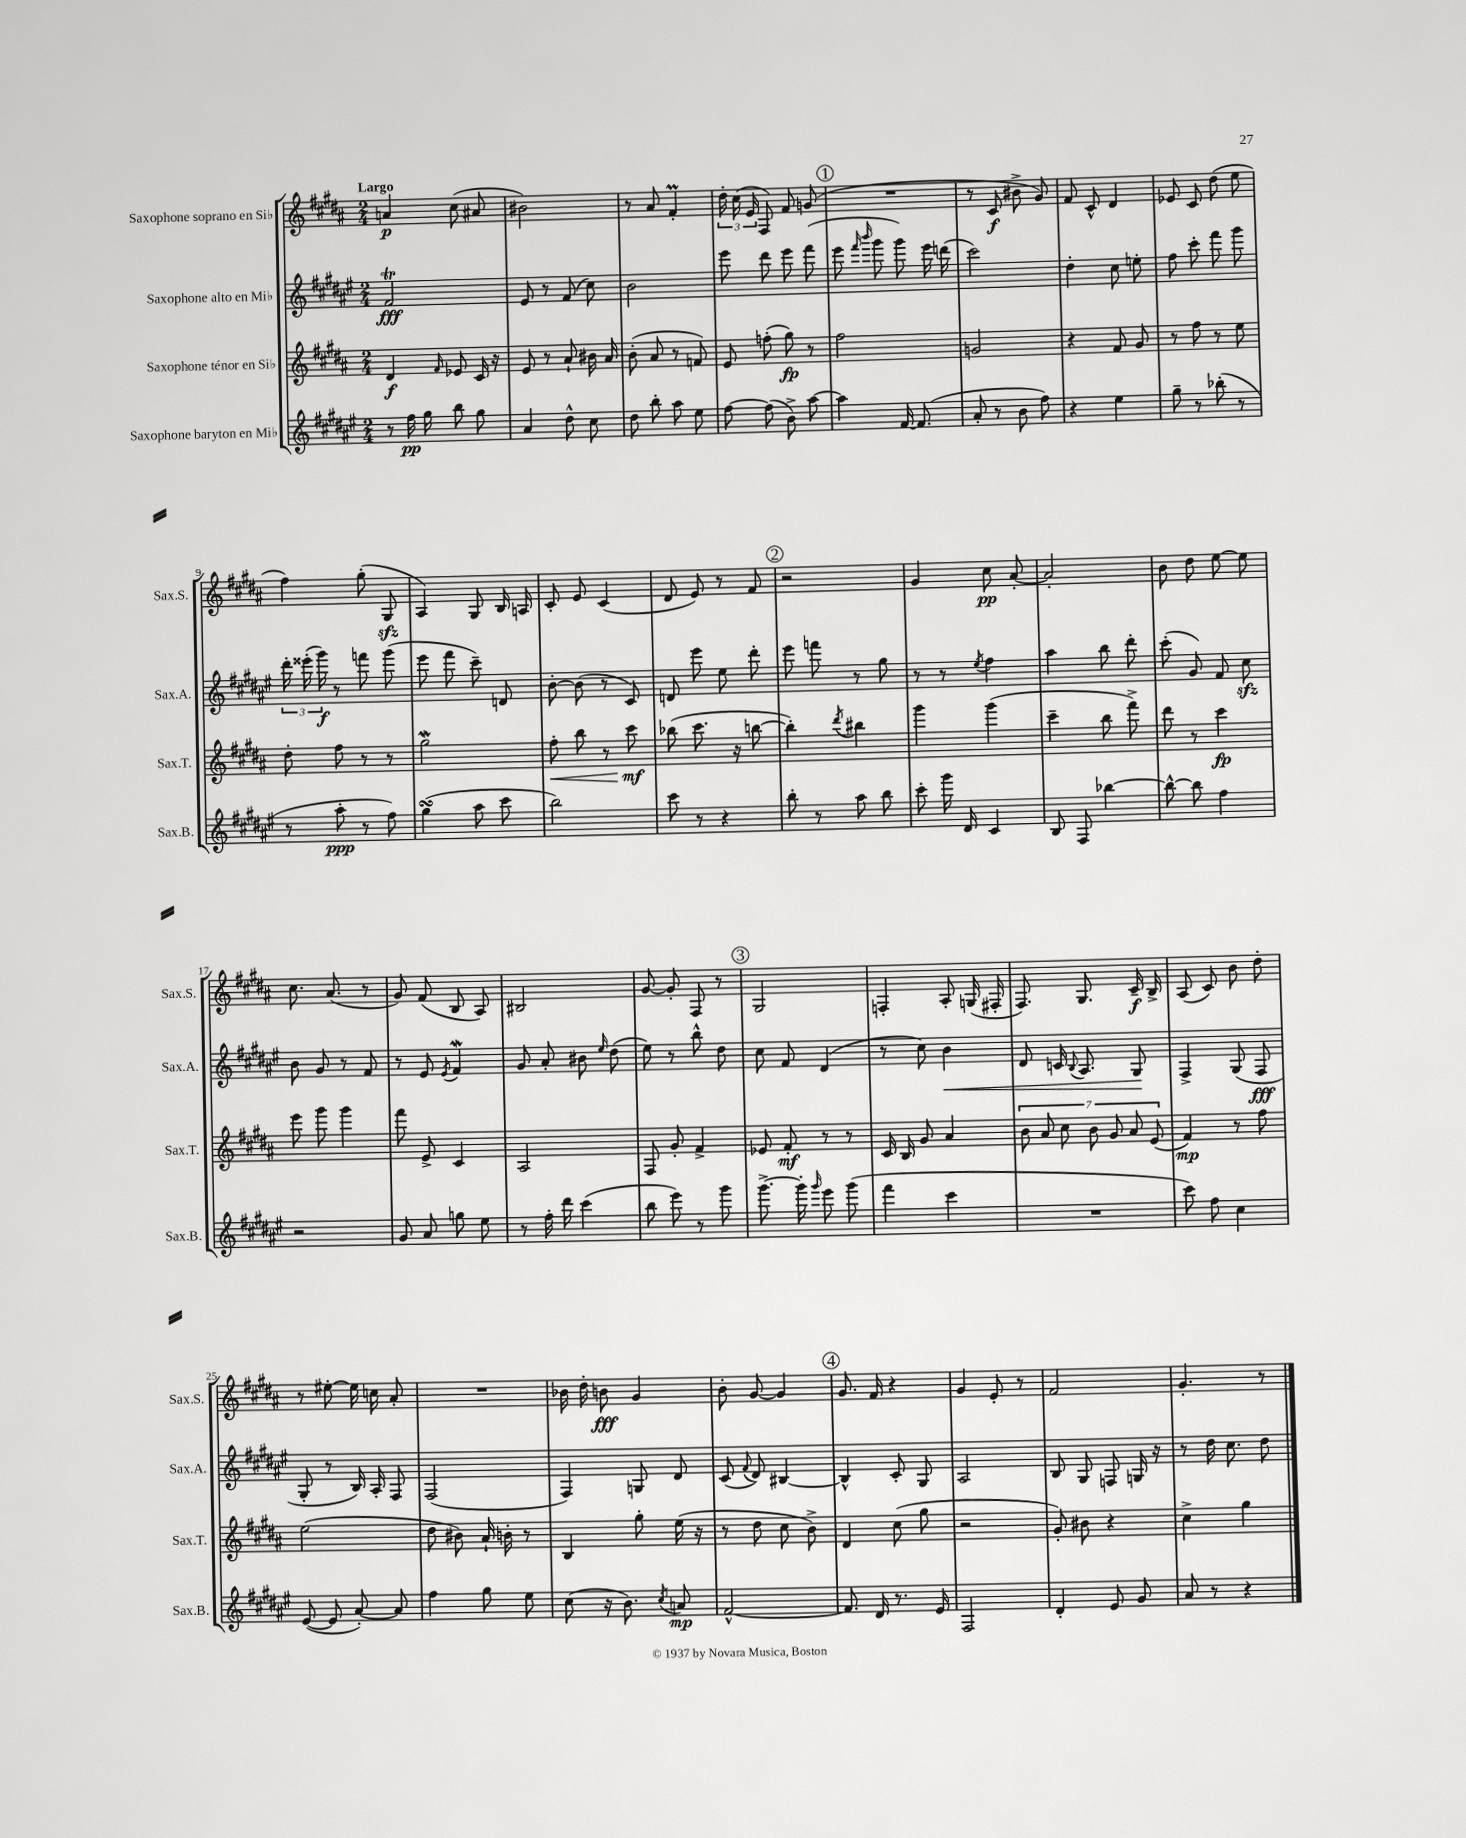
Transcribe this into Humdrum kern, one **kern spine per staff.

**kern	**dynam	**kern	**dynam	**kern	**dynam	**kern	**dynam
*part4	*part4	*part3	*part3	*part2	*part2	*part1	*part1
*staff4	*staff4	*staff3	*staff3	*staff2	*staff2	*staff1	*staff1
*I"Saxophone baryton en Mi♭	*	*I"Saxophone ténor en Si♭	*	*I"Saxophone alto en Mi♭	*	*I"Saxophone soprano en Si♭	*
*I'Sax.B.	*	*I'Sax.T.	*	*I'Sax.A.	*	*I'Sax.S.	*
*clefG2	*	*clefG2	*	*clefG2	*	*clefG2	*
*k[f#c#g#d#a#e#]	*	*k[f#c#g#d#a#]	*	*k[f#c#g#d#a#e#]	*	*k[f#c#g#d#a#]	*
*M2/4	*	*M2/4	*	*M2/4	*	*M2/4	*
=1	=1	=1	=1	=1	=1	=1	=1
!	!	!	!	!	!	!LO:TX:a:B:t=Largo	!
8r	.	4d#/	f	2f#T/	fff	4an/	p
16ff#\	pp	.	.	.	.	.	.
16gg#\	.	.	.	.	.	.	.
.	.	16qqf#/	.	.	.	.	.
8bb\	.	8e-X/	.	.	.	(8cc#\	.
8gg#\	.	16c#/	.	.	.	8a#X/	.
.	.	16r	.	.	.	.	.
=2	=2	=2	=2	=2	=2	=2	=2
4a#/	.	8e/	.	8e#/	.	2b#X\)	.
.	.	8r	.	8r	.	.	.
8dd#^^\	.	8a#`/	.	(8f#/	.	.	.
8cc#\	.	16b#X\	.	8cc#\)	.	.	.
.	.	16a#/	.	.	.	.	.
=3	=3	=3	=3	=3	=3	=3	=3
8dd#\	.	(8b'\	.	2b\	.	8r	.
8bb'\	.	8a#/	.	.	.	8a#/	.
8aa#\	.	8r	.	.	.	4f#M'/	.
8ee#\	.	8fn/)	.	.	.	.	.
=4	=4	=4	=4	=4	=4	=4	=4
[8ff#\	.	8e/	.	8eee#\	.	24dd#'\	.
.	.	.	.	.	.	(24cc#\	.
.	.	.	.	.	.	24e/	.
(8ff#\]	.	(8ffn'\	.	8ddd#\	.	8F#/)	.
8b^\)	.	8gg#\)	fp	8eee#\	.	8f#/	.
[8aa#\	.	8r	.	(8fff#\	.	(8gn/	.
!!LO:REH:place=s1:t=1
=5	=5	=5	=5	=5	=5	=5	=5
4aa#\]	.	2ff#\	.	8eee#\	.	2r	.
.	.	.	.	16qqfff#/	.	.	.
.	.	.	.	16qqbbb/	.	.	.
.	.	.	.	8ggg#\	.	.	.
[16f#/	.	.	.	8ggg#\)	.	.	.
(8.f#/]	.	.	.	.	.	.	.
.	.	.	.	16eee#\	.	.	.
.	.	.	.	(16dddn\	.	.	.
=6	=6	=6	=6	=6	=6	=6	=6
8a#'/	.	2gn/	.	2ccc#\)	.	8r	.
8r	.	.	.	.	.	8c#/	f
8b\	.	.	.	.	.	8b#X^\	.
8ff#\)	.	.	.	.	.	8g#/)	.
=7	=7	=7	=7	=7	=7	=7	=7
4r	.	4r	.	4dd#'\	.	8f#/	.
.	.	.	.	.	.	8c#^^/	.
4ee#\	.	8f#/	.	8cc#\	.	4d#/	.
.	.	8g#/	.	8een'\	.	.	.
=8	=8	=8	=8	=8	=8	=8	=8
8gg#~\	.	8r	.	8ff#\	.	8e-X/	.
8r	.	8ff#\	.	8ccc#'\	.	8c#/	.
(8bb-X'\	.	8r	.	8fff#\	.	(8dd#\	.
8r	.	8ee\	.	8ggg#\	.	8ee\	.
!!LO:LB:g=z
=9	=9	=9	=9	=9	=9	=9	=9
8r	.	8dd#'\	.	24ddd#'\	.	4ff#\)	.
.	.	.	.	(24eee##X'\	.	.	.
.	.	.	.	24ggg#\)	f	.	.
8aa#'\	ppp	8ff#\	.	8r	.	.	.
8r	.	8r	.	8fffn\	.	(8gg#'\	.
8ff#\)	.	8r	.	(8ggg#\	.	8G#zz/	.
=10	=10	=10	=10	=10	=10	=10	=10
(4gg#sSSS\	.	2gg#W\	.	8eee#\	.	4A#/)	.
.	.	.	.	8fff#\	.	.	.
8aa#\	.	.	.	8ccc#~\)	.	8G#/	.
8ccc#\	.	.	.	8dn/	.	16B/	.
.	.	.	.	.	.	16An/	.
=11	=11	=11	=11	=11	=11	=11	=11
!	!	!	!LO:HP:b	!	!	!	!
2bb\)	.	8ff#'\	<	[8b'\	.	8c#'/	.
.	.	8bb\	.	(8b\]	.	8e/	.
.	.	8r	.	8r	.	(4c#/	.
.	.	8ccc#\	mf	8c#/)	.	.	.
.	.	.	[	.	.	.	.
=12	=12	=12	=12	=12	=12	=12	=12
8ccc#\	.	(8bb-X\	.	8dn/	.	8d#/	.
8r	.	8.ccc#\	.	8eee#\	.	8e/)	.
4r	.	.	.	8ee#\	.	8r	.
.	.	16r	.	.	.	.	.
.	.	[8bbn\	.	8ddd#'\	.	8f#/	.
!!LO:REH:place=s1:t=2
=13	=13	=13	=13	=13	=13	=13	=13
8bb'\	.	4bb'\])	.	8eee#\	.	2r	.
8r	.	.	.	8fffn\	.	.	.
.	.	8qddd#/	.	.	.	.	.
8aa#\	.	4bb#X\	.	8r	.	.	.
8bb\	.	.	.	8gg#\	.	.	.
=14	=14	=14	=14	=14	=14	=14	=14
8ccc#'\	.	4ggg#\	.	8r	.	4g#/	.
16ggg#\	.	.	.	8r	.	.	.
16d#/	.	.	.	.	.	.	.
.	.	.	.	8qee#/	.	.	.
4c#/	.	(4ggg#\	.	4ff#\	.	8cc#\	pp
.	.	.	.	.	.	[8a#'/	.
=15	=15	=15	=15	=15	=15	=15	=15
8B/	.	4ccc#~\	.	4aa#\	.	2a#'/]	.
8F#/	.	.	.	.	.	.	.
[4bb-X\	.	8bb\	.	8bb\	.	.	.
.	.	8fff#^\)	.	8ddd#'\	.	.	.
=16	=16	=16	=16	=16	=16	=16	=16
8bb-^^\_	.	8ddd#\	.	(8ccc#'\	.	8b\	.
8bb-\]	.	8r	.	8g#/)	.	8dd#\	.
4ff#\	.	4ccc#\	fp	8f#/	.	[8ee\	.
.	.	.	.	8cc#zz\	.	8ee\]	.
!!LO:LB:g=z
=17	=17	=17	=17	=17	=17	=17	=17
2r	.	8eee\	.	8b\	.	8.cc#\	.
.	.	8ggg#\	.	8g#/	.	.	.
.	.	.	.	.	.	(8.a#/	.
.	.	4ggg#\	.	8r	.	.	.
.	.	.	.	8f#/	.	8r	.
=18	=18	=18	=18	=18	=18	=18	=18
8g#/	.	8fff#\	.	8r	.	8g#/)	.
8a#/	.	8e^/	.	8e#/	.	(8f#/	.
.	.	.	.	8qe#/	.	.	.
8ggn\	.	4c#/	.	4f#w/	.	8B/	.
8ee#\	.	.	.	.	.	8A#/)	.
=19	=19	=19	=19	=19	=19	=19	=19
8r	.	2A#/	.	8g#/	.	2B#X/	.
16ff#'\	.	.	.	8a#'/	.	.	.
16ddd#\	.	.	.	.	.	.	.
(4ccc#\	.	.	.	8b#X\	.	.	.
.	.	.	.	16qqee#/	.	.	.
.	.	.	.	(8dd#\	.	.	.
=20	=20	=20	=20	=20	=20	=20	=20
8bb\	.	8F#/	.	8ee#\)	.	[8g#/	.
8eee#\)	.	8g#'/	.	8r	.	8g#'/]	.
8r	.	4f#^/	.	8bb^^\	.	8F#/	.
8ggg#\	.	.	.	8dd#\	.	8r	.
!!LO:REH:place=s1:t=3
=21	=21	=21	=21	=21	=21	=21	=21
[8.ggg#^\	.	8e-X/	.	8cc#\	.	2G#/	.
.	.	8f#'/	mf	8f#/	.	.	.
16ggg#'\]	.	.	.	.	.	.	.
16qqggg#/	.	.	.	.	.	.	.
8eee#\	.	8r	.	(4d#/	.	.	.
(8ggg#\	.	8r	.	.	.	.	.
=22	=22	=22	=22	=22	=22	=22	=22
4fff#\	.	16c#/	.	8r	.	4Fn'/	.
.	.	16B/	.	.	.	.	.
.	.	8g#/	.	8cc#\)	.	.	.
!	!	!	!	!	!LO:HP:b	!	!
4ccc#\	.	4a#/	.	4b\	<	8A#'/	.
.	.	.	.	.	.	(16Gn/	.
.	.	.	.	.	.	16F#X'/	.
=23	=23	=23	=23	=23	=23	=23	=23
2r	.	14b\	.	8d#/	.	8.F#/)	.
.	.	14a#/	.	.	.	.	.
.	.	.	.	16cn/	.	.	.
.	.	14cc#\	.	.	.	.	.
.	.	.	.	8qqB/	.	.	.
.	.	.	.	8.A#/	.	8.G#/	.
.	.	14b\	.	.	.	.	.
.	.	14g#/	.	.	.	.	.
.	.	14a#/	.	.	.	.	.
.	.	.	.	8G#/	.	16c#~/	f
.	.	(14e/	.	.	.	.	.
.	.	.	.	.	.	16B^/	.
.	.	.	.	.	[	.	.
=24	=24	=24	=24	=24	=24	=24	=24
8ccc#\)	.	4f#/)	mp	4F#^/	.	(8A#/	.
8ff#\	.	.	.	.	.	8c#/)	.
4cc#\	.	8r	.	(8G#/	.	8b\	.
.	.	8ff#\	.	8F#/	fff	8dd#'\	.
!!LO:LB:g=z
=25	=25	=25	=25	=25	=25	=25	=25
([8e#/	.	(2ee\	.	8G#'/	.	8r	.
8e#/]	.	.	.	8r	.	[8ee#X'\	.
[8a#'/)	.	.	.	16B/)	.	16ee#\]	.
.	.	.	.	16A#'/	.	16ccn\	.
8a#/]	.	.	.	8F#/	.	8a#'/	.
=26	=26	=26	=26	=26	=26	=26	=26
4ff#\	.	8dd#\	.	(2F#/	.	2r	.
.	.	8b#X\)	.	.	.	.	.
8gg#\	.	16a#`/	.	.	.	.	.
.	.	16bn'\	.	.	.	.	.
8ee#\	.	8r	.	.	.	.	.
=27	=27	=27	=27	=27	=27	=27	=27
(8cc#\	.	4B/	.	4F#/)	.	16b-X\	.
.	.	.	.	.	.	16dd#'\	.
16r	.	.	.	.	.	8bn\	fff
8.b\)	.	.	.	.	.	.	.
.	.	8gg#'\	.	8Gn/	.	4g#/	.
8qcc#/	.	.	.	.	.	.	.
8an/	mp	(16ee\	.	8d#/	.	.	.
.	.	16r	.	.	.	.	.
=28	=28	=28	=28	=28	=28	=28	=28
[2f#^^/	.	8r	.	(8c#/	.	8b'\	.
.	.	.	.	8qqf#/	.	.	.
.	.	8dd#\	.	8d#/)	.	[8g#/	.
.	.	8cc#\	.	[4B#X/	.	4g#/]	.
.	.	8b^\)	.	.	.	.	.
!!LO:REH:place=s1:t=4
=29	=29	=29	=29	=29	=29	=29	=29
8.f#/]	.	4d#/	.	4B#^^/]	.	8.g#/	.
16d#/	.	.	.	.	.	16f#/	.
8.r	.	(8cc#\	.	8c#'/	.	4r	.
.	.	8gg#\	.	8G#/	.	.	.
16e#/	.	.	.	.	.	.	.
=30	=30	=30	=30	=30	=30	=30	=30
2F#/	.	2r	.	2A#/	.	4g#/	.
.	.	.	.	.	.	8e'/	.
.	.	.	.	.	.	8r	.
=31	=31	=31	=31	=31	=31	=31	=31
4d#'/	.	8g#'/)	.	8B/	.	2f#/	.
.	.	8b#X\	.	8G#/	.	.	.
8e#/	.	4r	.	8Fn/	.	.	.
8g#/	.	.	.	16Gn/	.	.	.
.	.	.	.	16r	.	.	.
=32	=32	=32	=32	=32	=32	=32	=32
8a#/	.	4cc#^\	.	8r	.	4.g#'/	.
8r	.	.	.	16dd#\	.	.	.
.	.	.	.	8.cc#\	.	.	.
4r	.	4gg#\	.	.	.	.	.
.	.	.	.	8dd#\	.	8r	.
==	==	==	==	==	==	==	==
*-	*-	*-	*-	*-	*-	*-	*-
